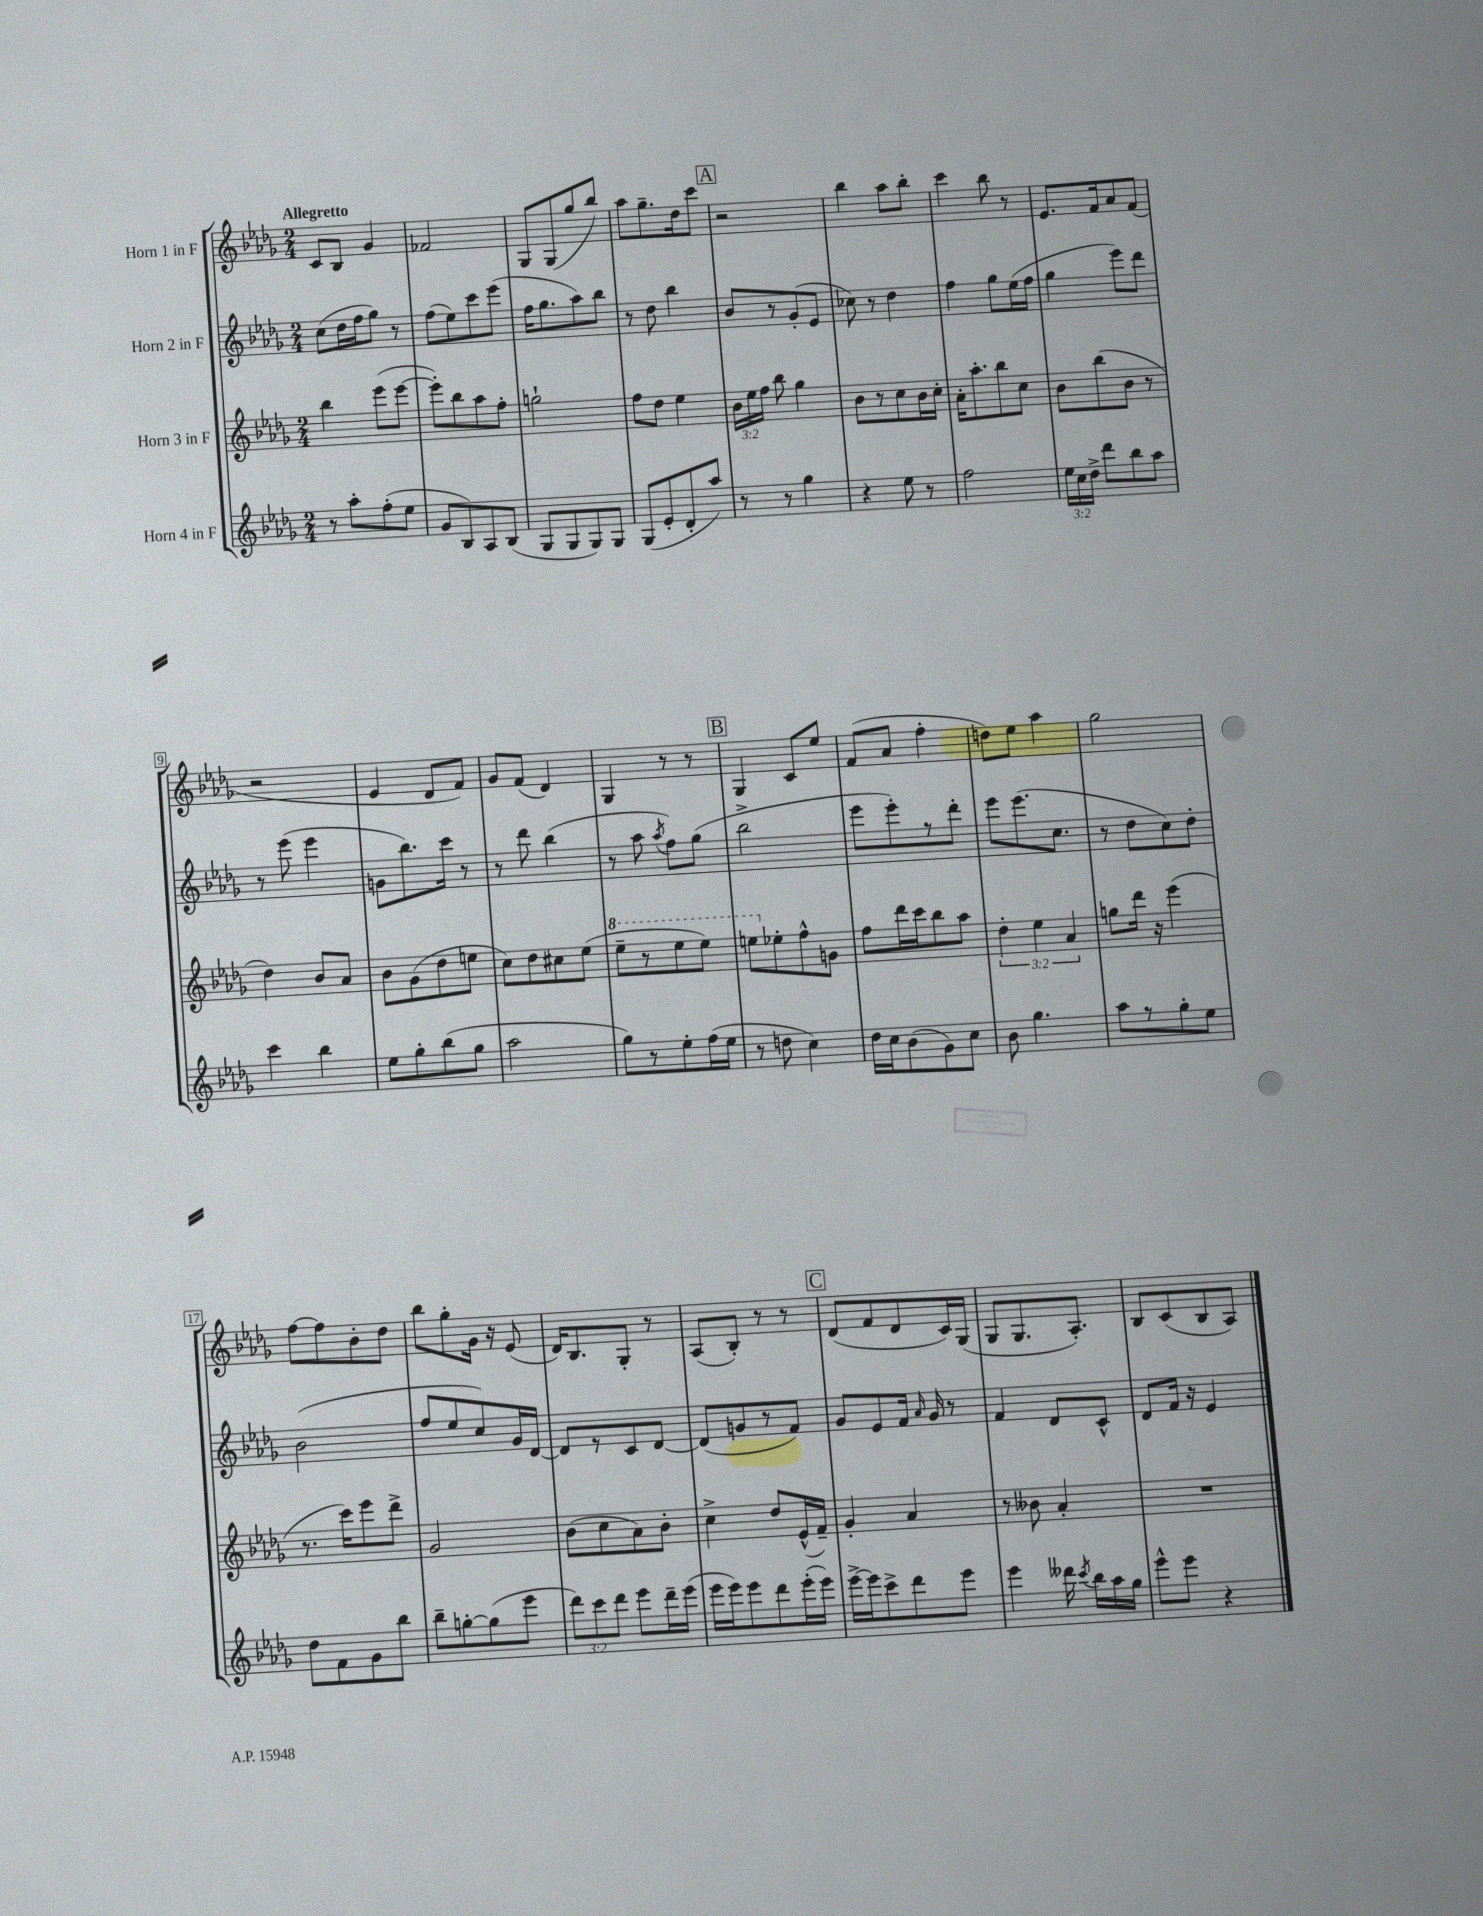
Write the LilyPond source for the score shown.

<<
\new StaffGroup <<
\new Staff = "s0" \with { instrumentName = "Horn 1 in F" } {
    \clef treble \key des \major \numericTimeSignature \time 2/4 \tempo "Allegretto"
    \autoBeamOff c'8[ bes8] ges'4 |
    fes'2 |
    ges8[ ges8( ges''8 bes''8]) |
    aes''8[ ges''8.-- des''16 c'''8] |
    \mark \markup { \box "A" } r2 |
    bes''4 aes''8[ bes''8]-. |
    c'''4 bes''8 r8 |
    ees'8.[ f'16 aes'8 f'8]( |
    r2 |
    ees'4 des'8[ f'8]) |
    ges'8[ f'8]( des'4) |
    ges4 r8 r8 |
    \mark \markup { \box "B" } ges4 c'8[ ees''8] |
    f'8[( aes'8] f''4-. |
    d''8[) ees''8] aes''4 |
    ges''2 |
    f''8[~ f''8 bes'8-. des''8] |
    bes''8[ ges''8-. ges'16] r16 ees'8( |
    des'16[) bes8. ges8]-. r8 |
    aes8[( bes8]-.) r8 r8 |
    \mark \markup { \box "C" } des'8[( f'8 des'8 c'16) ges16]( |
    ges8[ ges8. aes8.]-.) |
    bes8[ c'8( bes8 aes8]) \bar "|." |
}
\new Staff = "s1" \with { instrumentName = "Horn 2 in F" } {
    \clef treble \key des \major \numericTimeSignature \time 2/4
    \autoBeamOff c''8[( des''16 f''16 ges''8]) r8 |
    f''8[( ees''8) c'''8 ees'''8]( |
    f''16[ ges''8. aes''8) bes''8] |
    r8 des''8 bes''4 |
    \mark \markup { \box "A" } bes'8[ r8 ges'8-.( ees'8] |
    ces''8) r8 des''4 |
    f''4 ges''8[ ees''16( f''16] |
    ges''4 ees'''8[) des'''8] |
    r8 ees'''8( ees'''4 |
    g'8[ bes''8.) c'''16] r8 |
    r8 des'''8 bes''4( |
    r8 aes''8 \acciaccatura { aes''8 } f''8[) ges''8]( |
    \mark \markup { \box "B" } bes''2-> |
    ees'''8[ ees'''8-.) r8 des'''8]-. |
    ees'''8[ ees'''8.( c''8.] |
    r8 des''8[ c''8) des''8]-. |
    bes'2( |
    f''8[ ees''8 c''8) ges'16 des'16]~ |
    des'8[ r8 c'8 des'8]~ |
    des'8[( g'8 r8 f'8]) |
    \mark \markup { \box "C" } ges'8[ ees'8 f'16] \grace { aes'16 } ges'16 r8 |
    f'4 des'8[ c'8]-^ |
    des'8[ f'16] r16 ees'4 \bar "|." |
}
\new Staff = "s2" \with { instrumentName = "Horn 3 in F" } {
    \clef treble \key des \major \numericTimeSignature \time 2/4 \override Staff.TupletNumber.text = #tuplet-number::calc-fraction-text
    \autoBeamOff bes''4 ees'''8[( ees'''8]~ |
    ees'''8[-.) bes''8 aes''8 f''8]-. |
    g''2-! |
    f''8[ des''8] ees''4 |
    \mark \markup { \box "A" } \tuplet 3/2 { bes'16[ ees''16 f''16] } bes''8 ges''4 |
    bes'8[ r8 c''8 bes'16 c''16]-. |
    aes'16[-. aes''8.-. bes''8 c''8] |
    bes'8[ bes''8( bes'8] r8 |
    des''4) bes'8[ aes'8] |
    bes'8[ ges'8( des''8 e''8] |
    c''8[) des''8 cis''8 ees''8]( |
    \ottava #1 ees'''8[-- r8 ees'''8 ees'''8]) |
    \mark \markup { \box "B" } e'''8[ \ottava #0 ees''!8-. f''8-^ g'8] |
    f''8[ des'''16 c'''16 bes''8 aes''8] |
    \tuplet 3/2 { des''4-. ees''4 aes'4 } |
    g''8[ des'''16] r16 ees'''4( |
    r8. c'''16[) ees'''8 des'''8]-> |
    ges'2 |
    bes'8[( c''8 aes'8) bes'8]-. |
    c''4-> des''8[ ees'16-^( f'16]--) |
    \mark \markup { \box "C" } ges'4-. aes'4 |
    r8 beses'8 aes'4-. |
    R2 \bar "|." |
}
\new Staff = "s3" \with { instrumentName = "Horn 4 in F" } {
    \clef treble \key des \major \numericTimeSignature \time 2/4 \override Staff.TupletNumber.text = #tuplet-number::calc-fraction-text
    \autoBeamOff r8 aes''8[-. f''8-.( ees''8] |
    ges'8[ bes8) aes8 bes8]( |
    ges8[ ges8 ges8) ges8] |
    ges8[( ees'8-. des'8-. aes''8]) |
    \mark \markup { \box "A" } r8 r8 ges''4 |
    r4 ees''8 r8 |
    f''2 |
    \tuplet 3/2 { ees''16[ c''16 des''16]-> } des'''8[ bes''8 aes''8] |
    c'''4 bes''4 |
    ees''8[ ges''8-. bes''8( ges''8] |
    aes''2 |
    ges''8[) r8 ees''8-. f''16( ees''16] |
    \mark \markup { \box "B" } r8 d''8 c''4) |
    des''16[ c''16 bes'8( ges'8) c''8] |
    bes'8 ges''4. |
    aes''8[ r8 ges''8-. ees''8] |
    des''8[ f'8 ges'8 bes''8] |
    bes''8[-- g''8~-. g''8( ees'''8] |
    \tuplet 3/2 { des'''8[) c'''8 des'''8] } ees'''8[ des'''16-- ees'''16]( |
    ees'''16[ ees'''16) ees'''8 des'''8 ees'''16-.( ees'''16]) |
    \mark \markup { \box "C" } ees'''16[~-> ees'''16 c'''8-> des'''8 ees'''8] |
    ees'''4 deses'''16 \acciaccatura { c'''8 } bes''16[ aes''16 ges''16] |
    ees'''8[-^ ees'''8] r4 \bar "|." |
}
>>
>>
\layout { \context { \Score \override BarNumber.stencil = #(make-stencil-boxer 0.1 0.3 ly:text-interface::print) } }
